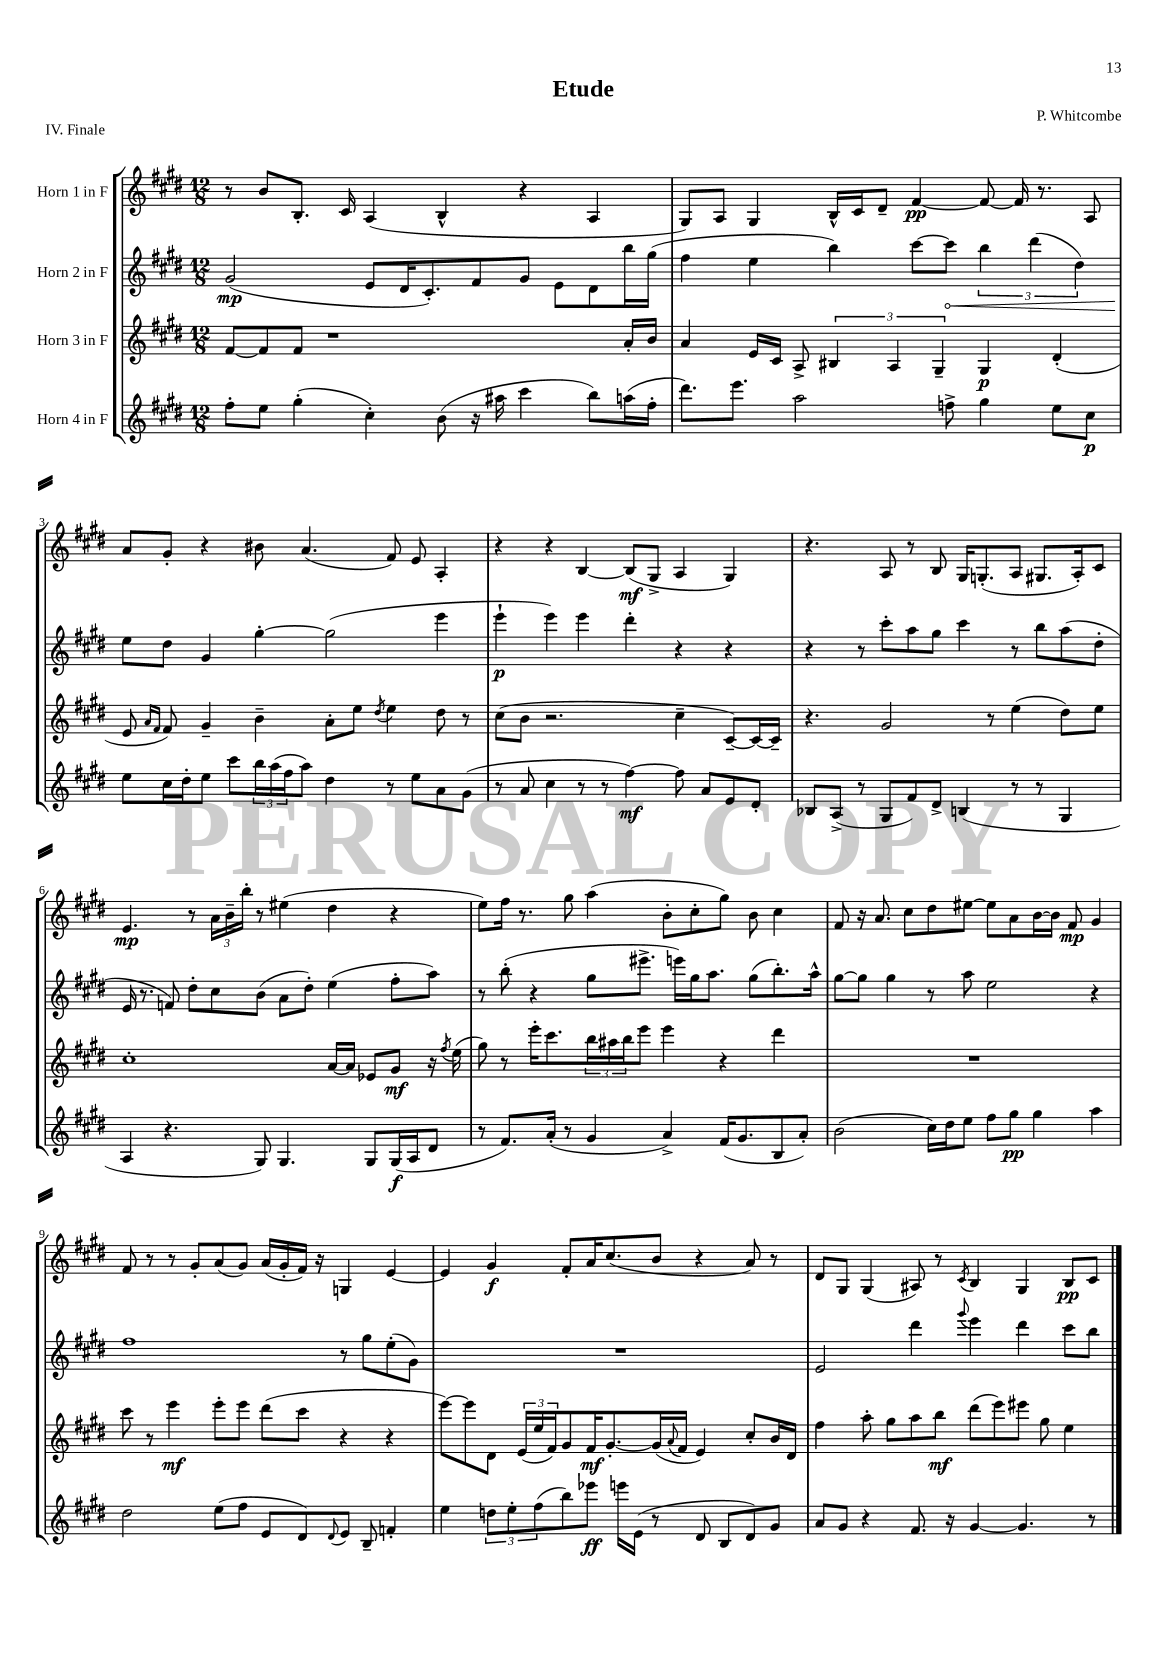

**kern	**dynam	**kern	**dynam	**kern	**dynam	**kern	**dynam
*part4	*part4	*part3	*part3	*part2	*part2	*part1	*part1
*staff4	*staff4	*staff3	*staff3	*staff2	*staff2	*staff1	*staff1
*I"Horn 4 in F	*	*I"Horn 3 in F	*	*I"Horn 2 in F	*	*I"Horn 1 in F	*
*clefG2	*	*clefG2	*	*clefG2	*	*clefG2	*
*k[f#c#g#d#]	*	*k[f#c#g#d#]	*	*k[f#c#g#d#]	*	*k[f#c#g#d#]	*
*M12/8	*	*M12/8	*	*M12/8	*	*M12/8	*
=1	=1	=1	=1	=1	=1	=1	=1
8ff#'\L	.	[8f#/L	.	(2g#/	mp	8r	.
8ee\J	.	8f#/]	.	.	.	8b/L	.
(4gg#'\	.	8f#/J	.	.	.	8.B'/J	.
.	.	1r	.	.	.	.	.
.	.	.	.	.	.	16c#/	.
4cc#'\)	.	.	.	8e/L	.	(4A/	.
.	.	.	.	16d#/K	.	.	.
.	.	.	.	8.c#'/)	.	.	.
(8b\	.	.	.	.	.	4B^^/	.
16r	.	.	.	8f#/	.	.	.
16aa#X\	.	.	.	.	.	.	.
4ccc#\	.	.	.	8g#/J	.	4r	.
.	.	.	.	8e\L	.	.	.
8bb\L)	.	.	.	8d#\	.	4A/	.
(16aan\L	.	16a'/LL	.	16bb\L	.	.	.
16ff#'\JJ	.	16b/JJ	.	(16gg#\JJ	.	.	.
=2	=2	=2	=2	=2	=2	=2	=2
8.ddd#\L)	.	4a/	.	4ff#\	.	8G#/L)	.
.	.	.	.	.	.	8A/J	.
8.eee\J	.	.	.	.	.	.	.
.	.	16e/LL	.	4ee\	.	4G#/	.
.	.	16c#/JJ	.	.	.	.	.
2aa\	.	8A^/	.	.	.	.	.
.	.	6B#X/	.	4bb\)	.	16B^^/LL	.
.	.	.	.	.	.	16c#/J	.
.	.	.	.	.	.	8d#~/J	.
.	.	6A/	.	.	.	.	.
.	.	.	.	[8ccc#\L	.	[4f#/	pp
.	.	6G#~/	.	.	.	.	.
!	!	!	!	!	!LO:HP:b	!	!
8ffn^\	.	.	.	8ccc#\J]	<	.	.
4gg#\	.	4G#/	p	6bb\	.	8f#/_	.
.	.	.	.	.	.	16f#/]	.
.	.	.	.	(6ddd#\	.	.	.
.	.	.	.	.	.	8.r	.
8ee\L	.	(4d#'/	.	.	.	.	.
.	.	.	.	6dd#\)	.	.	.
8cc#\J	p	.	.	.	.	8A/	.
!!LO:LB:g=z
=3	=3	=3	=3	=3	=3	=3	=3
8ee\L	.	8e/	.	8ee\L	.	8a/L	.
.	.	16qqa/LL	.	.	.	.	.
.	.	16qqf#/JJ	.	.	.	.	.
16cc#\L	.	8f#/)	.	8dd#\J	[	8g#'/J	.
16dd#'\J	.	.	.	.	.	.	.
8ee\J	.	4g#~/	.	4g#/	.	4r	.
8ccc#\L	.	.	.	.	.	.	.
24bb\L	.	4b~\	.	[4gg#'\	.	8b#X\	.
(24aa\	.	.	.	.	.	.	.
24ff#\J	.	.	.	.	.	.	.
8aa\J)	.	.	.	.	.	(4.a/	.
4dd#\	.	8a'\L	.	(2gg#\]	.	.	.
.	.	8ee\J	.	.	.	.	.
.	.	8qdd#/	.	.	.	.	.
8r	.	4ee\	.	.	.	8f#/)	.
8ee\L	.	.	.	.	.	8e/	.
8a\	.	8dd#\	.	4eee\	.	4A'/	.
(8g#\J	.	8r	.	.	.	.	.
=4	=4	=4	=4	=4	=4	=4	=4
8r	.	(8cc#\L	.	4eee`\	p	4r	.
8a/	.	8b\J	.	.	.	.	.
4cc#\	.	2.r	.	4eee\)	.	4r	.
8r	.	.	.	4eee\	.	[4B/	.
8r	.	.	.	.	.	.	.
[4ff#\)	mf	.	.	4ddd#'\	.	(8B/L]	mf
.	.	.	.	.	.	8G#^/J	.
8ff#\]	.	4cc#~\	.	4r	.	4A/	.
8a/L	.	.	.	.	.	.	.
8e/	.	[8c#~/L)	.	4r	.	4G#/)	.
8d#'/J	.	16c#/L_	.	.	.	.	.
.	.	16c#~/JJ]	.	.	.	.	.
=5	=5	=5	=5	=5	=5	=5	=5
8B-X/L	.	4.r	.	4r	.	4.r	.
(8A^/J	.	.	.	.	.	.	.
8r	.	.	.	8r	.	.	.
8G#/L	.	2g#/	.	8ccc#'\L	.	8A/	.
8f#/)	.	.	.	8aa\	.	8r	.
8d#^/J	.	.	.	8gg#\J	.	8B/	.
(4Bn/	.	.	.	4ccc#\	.	16G#/KL	.
.	.	.	.	.	.	(8.Gn'/	.
.	.	8r	.	.	.	.	.
8r	.	(4ee\	.	8r	.	8A/J	.
8r	.	.	.	8bb\L	.	8.G#X/L	.
4G#/	.	8dd#\L)	.	(8aa\	.	.	.
.	.	.	.	.	.	16A'/k)	.
.	.	8ee\J	.	8dd#'\J	.	8c#/J	.
!!LO:LB:g=z
=6	=6	=6	=6	=6	=6	=6	=6
4A/	.	1cc#'	.	16e/	.	4.e/	mp
.	.	.	.	8.r	.	.	.
4.r	.	.	.	8fn/)	.	.	.
.	.	.	.	8dd#'\L	.	8r	.
.	.	.	.	8cc#\	.	24a\LL	.
.	.	.	.	.	.	24b~\	.
.	.	.	.	.	.	24bb'\JJ	.
8G#/)	.	.	.	(8b\J	.	8r	.
4.G#/	.	.	.	8a\L	.	(4ee#X\	.
.	.	.	.	8dd#'\J)	.	.	.
.	.	[16a/LL	.	(4ee\	.	4dd#\	.
.	.	16a/JJ]	.	.	.	.	.
8G#/L	.	8e-X/L	.	.	.	.	.
(16G#/L	f	8g#/J	mf	8ff#'\L	.	4r	.
16A/J	.	.	.	.	.	.	.
8d#/J	.	16r	.	8aa\J)	.	.	.
.	.	8qff#/	.	.	.	.	.
.	.	(16ee\	.	.	.	.	.
=7	=7	=7	=7	=7	=7	=7	=7
8r	.	8gg#\)	.	8r	.	8ee\L)	.
8.f#/L)	.	8r	.	(8bb'\	.	16ff#\Jk	.
.	.	.	.	.	.	8.r	.
.	.	16eee'\KL	.	4r	.	.	.
(16a'/Jk	.	8.ccc#\	.	.	.	.	.
8r	.	.	.	.	.	8gg#\	.
4g#/	.	24bb\L	.	8gg#\L	.	(4aa\	.
.	.	24aa#X\	.	.	.	.	.
.	.	24bb\J	.	.	.	.	.
.	.	8eee\J	.	8.eee#X^\J	.	.	.
4a^/)	.	4eee\	.	.	.	8b'\L	.
.	.	.	.	16eeen\LL)	.	.	.
.	.	.	.	16gg#\J	.	8cc#'\	.
.	.	.	.	8.aa\J	.	.	.
(16f#/KL	.	4r	.	.	.	8gg#\J)	.
8.g#/	.	.	.	.	.	.	.
.	.	.	.	(8gg#\L	.	8b\	.
8B/	.	4ddd#\	.	8.bb'\)	.	4cc#\	.
8a'/J)	.	.	.	.	.	.	.
.	.	.	.	16aa^^\Jk	.	.	.
=8	=8	=8	=8	=8	=8	=8	=8
(2b\	.	1.r	.	[8gg#\L	.	8f#/	.
.	.	.	.	8gg#\J]	.	16r	.
.	.	.	.	.	.	8.a/	.
.	.	.	.	4gg#\	.	.	.
.	.	.	.	.	.	8cc#\L	.
16cc#\LL)	.	.	.	8r	.	8dd#\	.
16dd#\J	.	.	.	.	.	.	.
8ee\J	.	.	.	8aa\	.	[8ee#X\J	.
8ff#\L	.	.	.	2ee\	.	8ee#\L]	.
8gg#\J	pp	.	.	.	.	8a\	.
4gg#\	.	.	.	.	.	[16b\L	.
.	.	.	.	.	.	16b\JJ]	.
.	.	.	.	.	.	8f#/	mp
4aa\	.	.	.	4r	.	4g#/	.
!!LO:LB:g=z
=9	=9	=9	=9	=9	=9	=9	=9
2dd#\	.	8ccc#\	.	1ff#	.	8f#/	.
.	.	8r	.	.	.	8r	.
.	.	4eee\	mf	.	.	8r	.
.	.	.	.	.	.	8g#'/L	.
(8ee\L	.	8eee'\L	.	.	.	(8a/	.
8ff#\J	.	8eee\J	.	.	.	8g#/J)	.
8e/L	.	(8ddd#\L	.	.	.	(16a/LL	.
.	.	.	.	.	.	16g#'/	.
8d#/)	.	8ccc#\J	.	.	.	16f#/JJ)	.
.	.	.	.	.	.	16r	.
8qqd#/	.	.	.	.	.	.	.
8e/J	.	4r	.	8r	.	4Gn/	.
8B~/	.	.	.	8gg#\L	.	.	.
4fn'/	.	4r	.	(8ee'\	.	[4e/	.
.	.	.	.	8g#\J)	.	.	.
=10	=10	=10	=10	=10	=10	=10	=10
4ee\	.	[8eee\L)	.	1.r	.	4e/]	.
.	.	8eee\]	.	.	.	.	.
12ddn\L	.	8d#\J	.	.	.	4g#/	f
12ee'\	.	.	.	.	.	.	.
.	.	(24e/LL	.	.	.	.	.
(12ff#\	.	24ee/	.	.	.	.	.
.	.	24f#/J)	.	.	.	.	.
8bb\)	.	8g#/	.	.	.	8f#'/L	.
8eee-X\J	ff	16f#/K	mf	.	.	16a/K	.
.	.	[8.g#'/	.	.	.	(8.cc#/	.
16eeen\LL	.	.	.	.	.	.	.
(16e\JJ	.	.	.	.	.	.	.
8r	.	(16g#/L]	.	.	.	8b/J	.
.	.	8qqa/	.	.	.	.	.
.	.	16f#/JJ	.	.	.	.	.
8d#/	.	4e/)	.	.	.	4r	.
8B/L	.	.	.	.	.	.	.
8d#/)	.	8cc#'/L	.	.	.	8a/)	.
8g#/J	.	16b/L	.	.	.	8r	.
.	.	16d#/JJ	.	.	.	.	.
=11	=11	=11	=11	=11	=11	=11	=11
8a/L	.	4ff#\	.	2e/	.	8d#/L	.
8g#/J	.	.	.	.	.	8G#/J	.
4r	.	8aa'\	.	.	.	(4G#/	.
.	.	8gg#\L	.	.	.	.	.
8.f#/	.	8aa\	.	4ddd#\	.	8A#X/)	.
.	.	8bb\J	mf	.	.	8r	.
16r	.	.	.	.	.	.	.
.	.	.	.	8qqggg#/	.	8qc#/	.
[4g#/	.	(8ddd#\L	.	4eee\	.	4B/	.
.	.	8eee\)	.	.	.	.	.
4.g#/]	.	8eee#X\J	.	4ddd#\	.	4G#/	.
.	.	8gg#\	.	.	.	.	.
.	.	4ee\	.	8ccc#\L	.	8B/L	pp
8r	.	.	.	8bb\J	.	8c#/J	.
==	==	==	==	==	==	==	==
*-	*-	*-	*-	*-	*-	*-	*-
